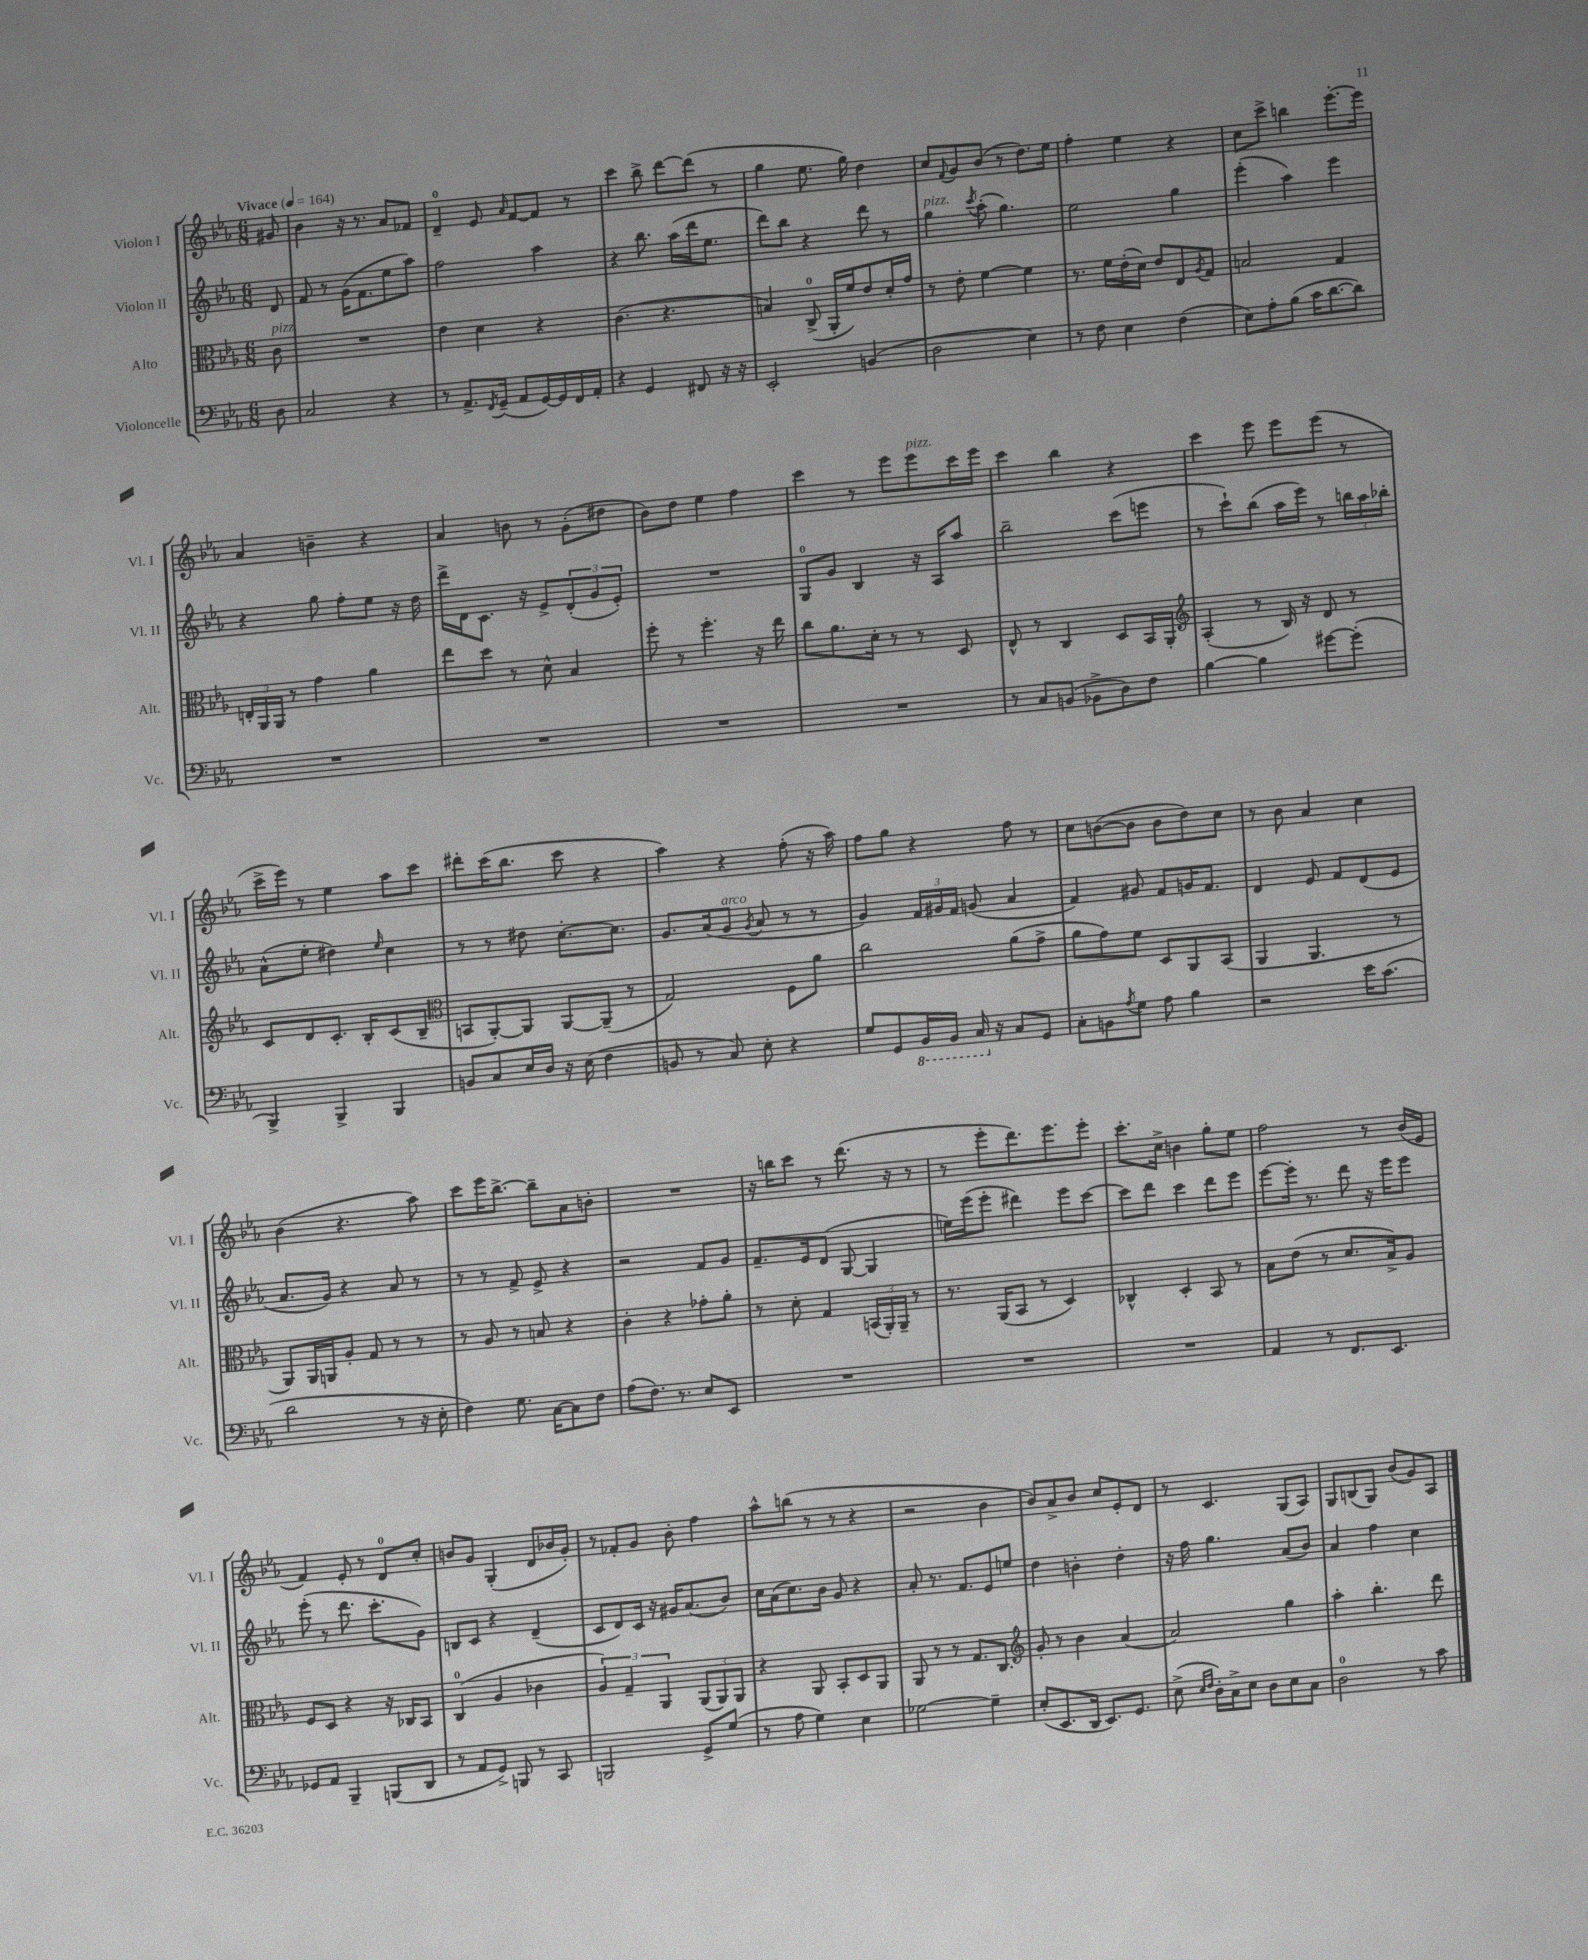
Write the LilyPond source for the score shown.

<<
\new StaffGroup <<
\new Staff = "s0" \with { instrumentName = "Violon I" shortInstrumentName = "Vl. I" } {
    \clef treble \key ees \major \numericTimeSignature \time 6/8 \partial 8 \tempo "Vivace" 4 = 164
    gis'8 |
    bes'4 r16 r8. aes'8 fes'8 |
    d'4-0-- ees'8 \grace { aes'16 } f'8~ f'8 r8 |
    c'''4 bes''8-> d'''8~ d'''8( r8 |
    g''4 ees''8. g''16) d''4 |
    c''8 \appoggiatura { f'8 } g'8 bes'8( r8 d''8.) ees''16 |
    f''4-. ees''4 r4 |
    c''8 c'''8-> b''4 ees'''8.~-. ees'''16 |
    aes'4 b'4-- r4 |
    aes'4 b'8 r8 g'8-.( dis''8 |
    bes'8) d''8 ees''4 f''4 |
    c'''4 r8 ees'''8 ees'''8^\markup { \italic "pizz." } c'''16 ees'''16 |
    c'''4 bes''4 r4 |
    c'''4 ees'''8 ees'''8 ees'''8( r8 |
    c'''16-> ees'''16) r8 ees''4 aes''8 c'''8 |
    dis'''8-. c'''16( bes''8. c'''8 r4 |
    aes''4) r4 f''8-.( r16 aes''16) |
    f''8 g''8 r4 f''8 r8 |
    c''8 b'8~( b'8 b'8 d''8) c''8 |
    r8 bes'8 aes'4 c''4 |
    bes'4( r4. aes''8) |
    c'''8 ees'''16 bes''8.~-> bes''8-- aes'8 b'8-. |
    R2. |
    r16 b''16 c'''8 r8 d'''8.( r16 r8 |
    r8 ees'''8-. d'''8.) ees'''8. ees'''8-. |
    c'''8.-. c''16-> b'4 g''8-. ees''8 |
    f''2 r8 bes'16( ees'16 |
    f'4) ees'8-. r8 d'8-0 c''8-. |
    b'8 g'8 g4-.( d'8 bes'16 g'16-.) |
    r8 fes'8-. g'8 bes'8-. f''4 |
    aes''8-^ b''8( r8 r8 r4 |
    r2 bes'4 |
    bes'8) aes'8-> bes'8 c''8 ees'8-. d'8 |
    r8 c'4. g8( aes8) |
    g8 b8( g8) bes'8( g'8) aes8 \bar "|." |
}
\new Staff = "s1" \with { instrumentName = "Violon II" shortInstrumentName = "Vl. II" } {
    \clef treble \key ees \major \numericTimeSignature \time 6/8 \partial 8
    d'8 |
    f'8 r8 g'16( f'8. ees''8 aes''8) |
    f''2 aes''4 |
    r4 bes''8. aes''16( d'''16 ees''8. |
    d'''8) bes''8 r4 d'''8 r8 |
    g''4^\markup { \italic "pizz." } \acciaccatura { c'''8 } aes''8-.( g''4.) |
    ees''2 g''4 |
    ees'''4-.( aes''4) ees'''4 |
    r4 g''8 f''8-. ees''8 r16 d''16 |
    d'''16-> d'16 c'8. r16 ees'8-> \tuplet 3/2 { d'8-.( g'8 ees'8-.) } |
    R2. |
    g8-0 g'8 bes4 r16 aes16 aes''8 |
    bes''2-- c'''8( e'''8 |
    r8 c'''8-!) bes''8( aes''16 ees'''16) r8 \tuplet 3/2 { b''16 aes''16 bes''16-. } |
    aes'8-^( ees''8-. dis''4) \grace { ees''16 } c''4 |
    r8 r8 dis''8 c''8.~-. c''8. |
    g'8. aes'16( g'8^\markup { \italic "arco" } \acciaccatura { g'8 } aes'8 r8 r8 |
    g'4) \tuplet 3/2 { f'16 gis'16 f'16 } g'8( aes'4 |
    f'4) gis'8 f'8 g'16 f'8. |
    d'4 ees'8 f'8 d'8( ees'8 |
    aes'8. g'16) r4 aes'8 r8 |
    r8 r8 f'8-> ees'8-> r4 |
    r2 f'8 g'8 |
    f'8.-- ees'16 d'8( g8~ g4 |
    e''16) ees'''16( ees'''8-. dis'''4) ees'''8 c'''8~ |
    c'''8 d'''8 c'''4 d'''8 ees'''8 |
    ees'''8~ ees'''16-. r8. d'''8 r16 ees'''16 ees'''8 |
    ees'''8-.( r8 d'''8. c'''8.-. g'8) |
    b8 c'8 r4 d'4--( |
    c'8 d'8) c'16 r16 gis'16 aes'8.( bes'8) |
    c''16 aes'16( c''8.) bes'16 g'8 r4 |
    aes'8-. r8. f'8. ees'8 e''8 |
    d''4 b'4-. d''4-. |
    r16 f''16 g''4. aes'8( bes'8) |
    aes'4 f''4 c''4 \bar "|." |
}
\new Staff = "s2" \with { instrumentName = "Alto" shortInstrumentName = "Alt." } {
    \clef alto \key ees \major \numericTimeSignature \time 6/8 \partial 8
    c'8^\markup { \italic "pizz." } |
    R2. |
    ees'4 d'4 r4 |
    c'4.( r4. |
    b4) c8-0->( aes,16-. f'16) ees'8 d'16-. g'16 |
    r8 ees'8-. f'4~ f'4 |
    r8. f'16 ees'16-.( d'16) ees'8 ees8 \acciaccatura { aes8 } g8 |
    b2 g4 |
    \tuplet 3/2 { e16-. aes,16 aes,16 } r8 g'4 aes'4 |
    ees''8 d''8 r8 d'8-^ bes4 |
    f''8-. r8 f''4.-. r16 ees''16 |
    c''8 aes'8. d'16-. r8 r8 d8 |
    ees8-^ r8 c4 d8 bes,16 aes,16-. |
    \clef treble aes4-.( r8 bes16) r16 d'8 r8 |
    c'8 d'8 c'8.-. bes16-. c'8( bes8-- |
    \clef alto b,8 aes,8~-.) aes,8 aes,8~ aes,8--( r8 |
    g2) f8 aes'8 |
    c''2 aes'8( g'8-> |
    aes'8 g'8) f'8 d8 aes,8 bes,8( |
    aes,4 aes,4. r8 |
    aes,8) aes,16 a,16 aes8-. g8 r8 r8 |
    r8 aes8 r8 b8 r4 |
    c'4-. r4 ges'8-. aes'8-. |
    r8 d'8-. g4 \tuplet 3/2 { b,16( aes,16-.) aes,16-- } r8 |
    r8. aes,16( bes,8 r8 d4) |
    ces4-^ d4-. bes,8 r8 |
    bes8 ees'8( r8 d'8. bes16->) aes8 |
    f8 d8 r4 r16 ces16 bes,8 |
    c4-0( aes4 ces'4 |
    \tuplet 3/2 { aes4) g4-- aes,4 } \tuplet 3/2 { aes,8( aes,8) aes,8 } |
    r4 aes,8 bes,8-. d8 aes,8 |
    aes,8 r8 r8 g8. c8. |
    \clef treble g'8-. r8 bes'4 aes'4( |
    aes'2) g''4 |
    aes''4-. bes''4.-. d'''8 \bar "|." |
}
\new Staff = "s3" \with { instrumentName = "Violoncelle" shortInstrumentName = "Vc." } {
    \clef bass \key ees \major \numericTimeSignature \time 6/8 \partial 8
    d8 |
    c2 r4 |
    r8 aes,8.-> \acciaccatura { f,8 } g,16--( aes,8 g,16~) g,16 f,16 aes,16-. |
    r4 g,4 fis,8 r16 r16 |
    ees,2-. b,4( |
    d2 ees4) |
    r8 f8 ees4 f4( |
    ees8) aes8-. bes8( c'16 d'8.~ d'8) |
    R2. |
    R2. |
    R2. |
    R2. |
    r8 c8 b,8( bes,8-> d8) f8 |
    bes4~ bes4 gis'8~ gis'8-.( |
    bes,,4->) bes,,4-> bes,,4 |
    b,8 c8 ees16 d16 r16 ees16( f4 |
    b,8 r8 c8) ees8-. r4 |
    g8 g,8 \ottava #-1 bes,,16 bes,,16 c,16 \ottava #0 r16 c8 g,8 |
    c8-. b,8 \acciaccatura { aes8 } g8 aes8 bes4 |
    r2 ees'16 c'8.( |
    d'2 r8 r16 ees16-. |
    f4) g8. c16~ c8 f8 |
    aes8( f8.) r8. ees8 ees,8 |
    R2. |
    R2. |
    R2. |
    aes,4 r8 f,8. ees,8. |
    ges,8 aes,8 bes,,4-- b,,8( d,8 |
    r8 aes,8 g,8->) b,,8 r8 c,8 |
    b,,2 g,8-> g8( |
    r8 aes8 g4) ees4 |
    ges2~ ges4-- |
    ees8-.( ees,8. d,16 ees,8.) g,8. |
    ees8->( \grace { ees16 f16 } d16-.) c16-> ees8 d8 ees8 c8 |
    d2-0 r8 c'8 \bar "|." |
}
>>
>>
\layout { \context { \Score \remove "Bar_number_engraver" } }
